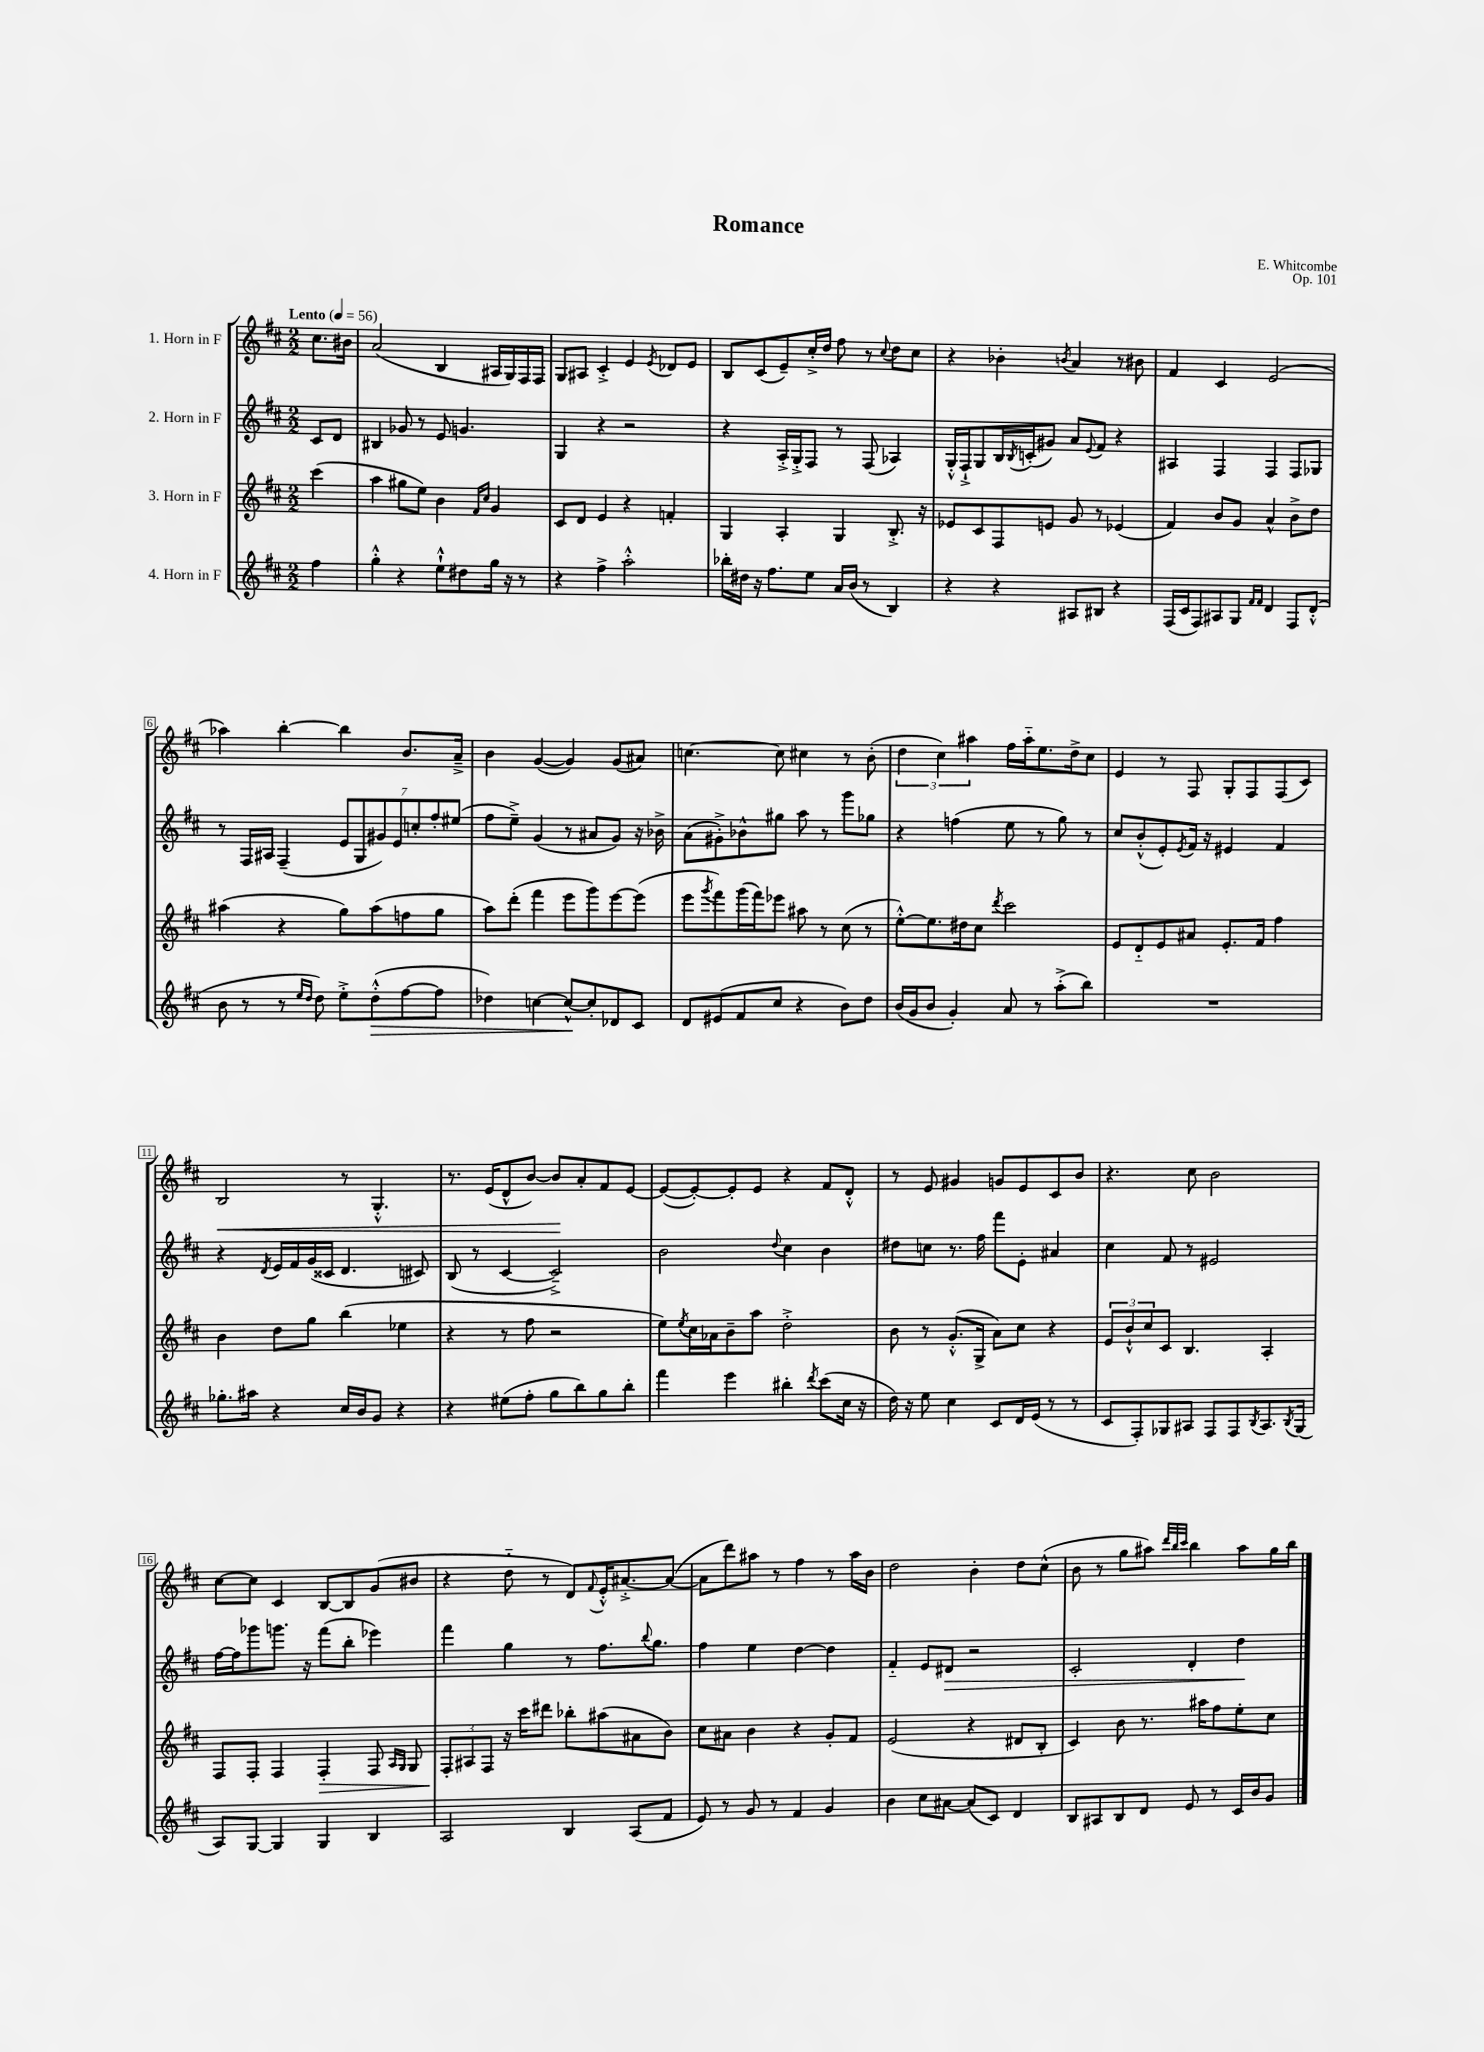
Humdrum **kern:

**kern	**dynam	**kern	**dynam	**kern	**dynam	**kern	**dynam
*part4	*part4	*part3	*part3	*part2	*part2	*part1	*part1
*staff4	*staff4	*staff3	*staff3	*staff2	*staff2	*staff1	*staff1
*I"4. Horn in F	*	*I"3. Horn in F	*	*I"2. Horn in F	*	*I"1. Horn in F	*
*clefG2	*	*clefG2	*	*clefG2	*	*clefG2	*
*k[f#c#]	*	*k[f#c#]	*	*k[f#c#]	*	*k[f#c#]	*
*M2/2	*	*M2/2	*	*M2/2	*	*M2/2	*
*MM56	*	*MM56	*	*MM56	*	*MM56	*
=	=	=	=	=	=	=	=
!	!	!	!	!	!	!LO:TX:a:B:t=Lento	!
4ff#\	.	(4ccc#\	.	8c#/L	.	8.cc#\L	.
.	.	.	.	8d/J	.	.	.
.	.	.	.	.	.	16b#X\Jk	.
=1	=1	=1	=1	=1	=1	=1	=1
4gg'^^\	.	4aa\	.	4B#X/	.	(2a/	.
4r	.	8gg#X\L	.	8g-X/	.	.	.
.	.	8ee\J)	.	8r	.	.	.
8ee`^^\L	.	4b\	.	8e/	.	4B/	.
8dd#X\	.	.	.	4.gn/	.	.	.
.	.	16qqf#/LL	.	.	.	.	.
.	.	16qqcc#/JJ	.	.	.	.	.
16gg\Jk	.	4g/	.	.	.	16A#X/LL	.
16r	.	.	.	.	.	16G/)	.
8r	.	.	.	.	.	16F#/	.
.	.	.	.	.	.	16F#/JJ	.
=2	=2	=2	=2	=2	=2	=2	=2
4r	.	8c#/L	.	4G/	.	8G/L	.
.	.	8d/J	.	.	.	8A#X/J	.
4ff#^\	.	4e/	.	4r	.	4c#'^/	.
2aa'^^\	.	4r	.	2r	.	4e/	.
.	.	.	.	.	.	8qe/	.
.	.	4fn'/	.	.	.	8d-X/L	.
.	.	.	.	.	.	8e/J	.
=3	=3	=3	=3	=3	=3	=3	=3
16bb-X'\LL	.	4G/	.	4r	.	8B/L	.
16dd#X\JJ	.	.	.	.	.	.	.
16r	.	.	.	.	.	(8c#/	.
8.ff#\L	.	.	.	.	.	.	.
.	.	4A'/	.	16A'^/LL	.	8e~/)	.
.	.	.	.	16G'^/J	.	.	.
8ee\J	.	.	.	8F#/J	.	16cc#'^/L	.
.	.	.	.	.	.	16dd/JJ	.
16a/LL	.	4G/	.	8r	.	8ff#\	.
(16b/JJ	.	.	.	.	.	.	.
8r	.	.	.	(8F#/	.	8r	.
.	.	.	.	.	.	8qqcc#/	.
4B/)	.	8.B'^/	.	4A-X/)	.	8dd\L	.
.	.	.	.	.	.	8cc#\J	.
.	.	16r	.	.	.	.	.
=4	=4	=4	=4	=4	=4	=4	=4
4r	.	8e-X/L	.	16G'^^/LL	.	4r	.
.	.	.	.	16F#`^/J	.	.	.
.	.	8c#/	.	8G/	.	.	.
4r	.	8F#/	.	16B/L	.	4b-X'\	.
.	.	.	.	8qB/	.	.	.
.	.	.	.	(16cn'/J	.	.	.
.	.	8en/J	.	8g#X/J)	.	.	.
.	.	.	.	.	.	8qbn/	.
8A#X/L	.	8g/	.	8a/L	.	4a/	.
.	.	.	.	8qqe/	.	.	.
8B#X/J	.	8r	.	8f#/J	.	.	.
4r	.	(4e-X/	.	4r	.	8r	.
.	.	.	.	.	.	8b#X\	.
=5	=5	=5	=5	=5	=5	=5	=5
(16F#/LL	.	4f#/)	.	4A#X/	.	4f#/	.
16c#/J	.	.	.	.	.	.	.
8F#/)	.	.	.	.	.	.	.
8A#X/	.	8b/L	.	4F#/	.	4c#/	.
8G/J	.	8g/J	.	.	.	.	.
16qqf#/LL	.	.	.	.	.	.	.
16qqf#/JJ	.	.	.	.	.	.	.
4d/	.	4a^^/	.	4F#/	.	(2e/	.
8F#/L	.	8b^\L	.	8F#/L	.	.	.
(8d'^^/J	.	8dd\J	.	8G-X/J	.	.	.
!!LO:LB:g=z
=6	=6	=6	=6	=6	=6	=6	=6
8b\	.	(4aa#X\	.	8r	.	4aa-X\)	.
8r	.	.	.	16F#/LL	.	.	.
.	.	.	.	16A#X/JJ	.	.	.
8r	.	4r	.	(4F#~/	.	[4bb'\	.
16qqee/LL	.	.	.	.	.	.	.
16qqdd/JJ	.	.	.	.	.	.	.
8dd\)	.	.	.	.	.	.	.
8ee'^\L	.	8gg\L)	.	14e/L	.	4bb\]	.
.	.	.	.	14G/	.	.	.
!	!LO:HP:b	!	!	!	!	!	!
(8dd'^^\	>	(8aa#\	.	.	.	.	.
.	.	.	.	14g#X/)	.	.	.
.	.	.	.	14e/	.	.	.
[8ff#\	.	8ffn\	.	.	.	8.b/L	.
.	.	.	.	14ccn'/	.	.	.
.	.	.	.	14ff#'/	.	.	.
8ff#\J]	.	8gg\J	.	.	.	.	.
.	.	.	.	(14ee#X/J	.	.	.
.	.	.	.	.	.	16a~^/Jk	.
=7	=7	=7	=7	=7	=7	=7	=7
4dd-X\)	.	8aa\L)	.	8ff#\L	.	4b\	.
.	.	(8ddd'\J	.	8ee~^\J)	.	.	.
[4ccn\	.	4fff#\	.	(4g/	.	([4g/	.
8cc^^/L_	.	8eee\L	.	8r	.	4g/])	.
8cc'/]	]	8ggg\)	.	8a#X/L	.	.	.
8d-X/	.	[8eee\	.	8g/J)	.	(8g/L	.
8c#/J	.	(8eee\J]	.	16r	.	8a#X/J)	.
.	.	.	.	16b-X^\	.	.	.
=8	=8	=8	=8	=8	=8	=8	=8
8d/L	.	8eee\L	.	(8a\L	.	[4.ccn\	.
.	.	8qggg/	.	.	.	.	.
(8e#X/	.	8fff#\)	.	8g#X'^\)	.	.	.
8f#/	.	(16ggg\L	.	8b-X^^\	.	.	.
.	.	16fff#\J)	.	.	.	.	.
8cc#/J	.	8eee-X\J	.	8gg#X\J	.	8cc\]	.
4r	.	8aa#X\	.	8aa\	.	4cc#X\	.
.	.	8r	.	8r	.	.	.
8b\L)	.	(8cc#\	.	8ggg\L	.	8r	.
8dd\J	.	8r	.	8gg-X\J	.	(8b'\	.
=9	=9	=9	=9	=9	=9	=9	=9
(16b/LL	.	[8ee'^^\L)	.	4r	.	6dd\	.
16g/J	.	.	.	.	.	.	.
8b/J	.	8.ee\]	.	.	.	.	.
.	.	.	.	.	.	6cc#\)	.
4g'/)	.	.	.	(4ffn\	.	.	.
.	.	16dd#X\k	.	.	.	.	.
.	.	.	.	.	.	6aa#X\	.
.	.	8cc#\J	.	.	.	.	.
.	.	8qddd/	.	.	.	.	.
8a/	.	2ccc#\	.	8ee\	.	16ff#\LL	.
.	.	.	.	.	.	16aa#\J	.
8r	.	.	.	8r	.	8.ee\	.
(8aa'^\L	.	.	.	8gg\)	.	.	.
.	.	.	.	.	.	16dd^\k	.
8bb\J)	.	.	.	8r	.	8cc#\J	.
=10	=10	=10	=10	=10	=10	=10	=10
1r	.	8e/L	.	8cc#/L	.	4e/	.
.	.	8d/	.	(8b'^^/	.	.	.
.	.	8e/	.	8e'/)	.	8r	.
.	.	.	.	8qe/	.	.	.
.	.	8a#X/J	.	16f#/Jk	.	8F#/	.
.	.	.	.	16r	.	.	.
.	.	8.e'/L	.	4e#X/	.	8G'/L	.
.	.	.	.	.	.	8F#/	.
.	.	16f#/Jk	.	.	.	.	.
.	.	4ff#\	.	4f#/	.	(8F#/	.
.	.	.	.	.	.	8c#/J)	.
!!LO:LB:g=z
=11	=11	=11	=11	=11	=11	=11	=11
!	!	!	!	!	!	!	!LO:HP:b
8.gg-X'\L	.	4b\	.	4r	.	2B/	<
16aa#X\Jk	.	.	.	.	.	.	.
.	.	.	.	8qd/	.	.	.
4r	.	8dd\L	.	16e/LL	.	.	.
.	.	.	.	16f#/	.	.	.
.	.	8gg\J	.	(16g/	.	.	.
.	.	.	.	16c##X/JJ	.	.	.
16cc#/LL	.	(4bb\	.	4.d/	.	8r	.
16b/J	.	.	.	.	.	.	.
8g/J	.	.	.	.	.	4.G'^^/	.
4r	.	4ee-X\	.	.	.	.	.
.	.	.	.	8c#X/)	.	.	.
=12	=12	=12	=12	=12	=12	=12	=12
4r	.	4r	.	(8B/	.	8.r	.
.	.	.	.	8r	.	.	.
.	.	.	.	.	.	(16e/KL	.
(8ee#X\L	.	8r	.	[4c#/	.	8d^^/	.
8ff#'\J	.	8ff#\	.	.	.	[8b/J)	.
8gg\L	.	2r	.	2c#~^/])	.	8b/L]	.
8bb\)	.	.	.	.	.	8a'/	[
8gg\	.	.	.	.	.	8f#/	.
8bb'\J	.	.	.	.	.	[8e/J	.
=13	=13	=13	=13	=13	=13	=13	=13
4fff#\	.	8ee\L)	.	2b\	.	(8e/L_	.
.	.	8qee/	.	.	.	.	.
.	.	16cc#\L	.	.	.	8e'/_)	.
.	.	16a-X\J	.	.	.	.	.
4eee\	.	8b~\	.	.	.	8e'/]	.
.	.	8aa\J	.	.	.	8e/J	.
.	.	.	.	8qqdd/	.	.	.
4bb#X'\	.	2dd'^\	.	4cc#\	.	4r	.
8qddd/	.	.	.	.	.	.	.
(8ccc#\L	.	.	.	4b\	.	8f#/L	.
16cc#\Jk	.	.	.	.	.	8d'^^/J	.
16r	.	.	.	.	.	.	.
=14	=14	=14	=14	=14	=14	=14	=14
16dd\)	.	8b\	.	8dd#X\L	.	8r	.
16r	.	.	.	.	.	.	.
8ee\	.	8r	.	8ccn\J	.	8e/	.
4cc#\	.	(8.g'^^/L	.	8.r	.	4g#X/	.
.	.	16G^/Jk	.	16ff#\	.	.	.
8c#/L	.	8a\L)	.	8fff#\L	.	8gn/L	.
16d/L	.	8cc#\J	.	8e'\J	.	8e/	.
(16e/JJ	.	.	.	.	.	.	.
8r	.	4r	.	4a#X/	.	8c#/	.
8r	.	.	.	.	.	8b/J	.
=15	=15	=15	=15	=15	=15	=15	=15
8c#/L	.	12e/L	.	4cc#\	.	4.r	.
.	.	12b`^^/	.	.	.	.	.
8F#'/)	.	.	.	.	.	.	.
.	.	12cc#/	.	.	.	.	.
8G-X/	.	8c#/J	.	8f#/	.	.	.
8A#X/J	.	4.B/	.	8r	.	8cc#\	.
8F#/L	.	.	.	2e#X/	.	2b\	.
8F#/	.	.	.	.	.	.	.
8qB/	.	.	.	.	.	.	.
8.A#/	.	4A'/	.	.	.	.	.
8qB/	.	.	.	.	.	.	.
(16G-/Jk	.	.	.	.	.	.	.
!!LO:LB:g=z
=16	=16	=16	=16	=16	=16	=16	=16
8A/L)	.	8F#/L	.	[16ff#\LL	.	[8cc#\L	.
.	.	.	.	16ff#\J]	.	.	.
[8G/J	.	8F#'/J	.	8ggg-X\	.	8cc#\J]	.
4G/]	.	4F#/	.	8.gggn\J	.	4c#/	.
.	.	.	.	16r	.	.	.
!	!	!	!LO:HP:b	!	!	!	!
4G/	.	4F#'/	>	(8fff#\L	.	[8B/L	.
.	.	.	.	8bb'\J	.	8B/]	.
4B/	.	8F#/	.	4eee-X\)	.	(8g/	.
.	.	16qqA/LL	.	.	.	.	.
.	.	16qqG/JJ	.	.	.	.	.
.	.	8G/	.	.	.	8b#X/J	.
=17	=17	=17	=17	=17	=17	=17	=17
2A/	.	12F#'/L	.	4fff#\	.	4r	.
.	.	12A#X/	]	.	.	.	.
.	.	12F#/J	.	.	.	.	.
.	.	16r	.	4gg\	.	8dd\	.
.	.	16ccc#\KL	.	.	.	.	.
.	.	8ddd#X\J	.	.	.	8r	.
4B/	.	8bb-X'\L	.	8r	.	8d/L)	.
.	.	.	.	.	.	8qqf#/	.
.	.	(8aa#X\	.	8.ff#\L	.	16e'^^/K	.
.	.	.	.	.	.	[8.a#X'^/	.
(8A/L	.	8a#X\	.	.	.	.	.
.	.	.	.	8qqbb/	.	.	.
.	.	.	.	8.gg\J	.	.	.
8f#/J	.	8b\J)	.	.	.	(8a#/J_	.
=18	=18	=18	=18	=18	=18	=18	=18
8e/)	.	8cc#\L	.	4ff#\	.	8a#\L]	.
8r	.	8a#X\J	.	.	.	8ddd\)	.
8g/	.	4b\	.	4ee\	.	8aa#X\J	.
8r	.	.	.	.	.	8r	.
4f#/	.	4r	.	[4dd\	.	4ff#\	.
4g/	.	8g'/L	.	4dd\]	.	8r	.
.	.	8f#/J	.	.	.	16aa#\LL	.
.	.	.	.	.	.	16b\JJ	.
=19	=19	=19	=19	=19	=19	=19	=19
4b\	.	(2e/	.	4f#/	.	2dd\	.
8cc#\L	.	.	.	8e/L	.	.	.
!	!	!	!	!	!LO:HP:b	!	!
[8a#X\J	.	.	.	8d#X/J	>	.	.
(8a#/L]	.	4r	.	2r	.	4b'\	.
8c#/J)	.	.	.	.	.	.	.
4d/	.	8d#X/L	.	.	.	8dd\L	.
.	.	8B'/J	.	.	.	(8cc#^^\J	.
=20	=20	=20	=20	=20	=20	=20	=20
8B/L	.	4c#/)	.	2c#'/	.	8b\	.
8A#X/	.	.	.	.	.	8r	.
8B/	.	8b\	.	.	.	8gg\L	.
8d/J	.	8.r	.	.	.	8aa#X\J)	.
.	.	.	.	.	.	32qqddd/LLL	.
.	.	.	.	.	.	32qqbb/	.
.	.	.	.	.	.	32qqccc#/JJJ	.
8e/	.	.	.	4d'/	.	4bb\	.
.	.	16aa#X\KL	.	.	.	.	.
8r	.	8ff#\	.	.	.	.	.
16c#/LL	.	8ee'\	.	4dd\	.	8aa#\L	.
16b/J	.	.	.	.	.	.	.
8g/J	.	8cc#\J	.	.	.	16gg\L	.
.	.	.	.	.	.	16bb\JJ	.
.	.	.	.	.	]	.	.
==	==	==	==	==	==	==	==
*-	*-	*-	*-	*-	*-	*-	*-
